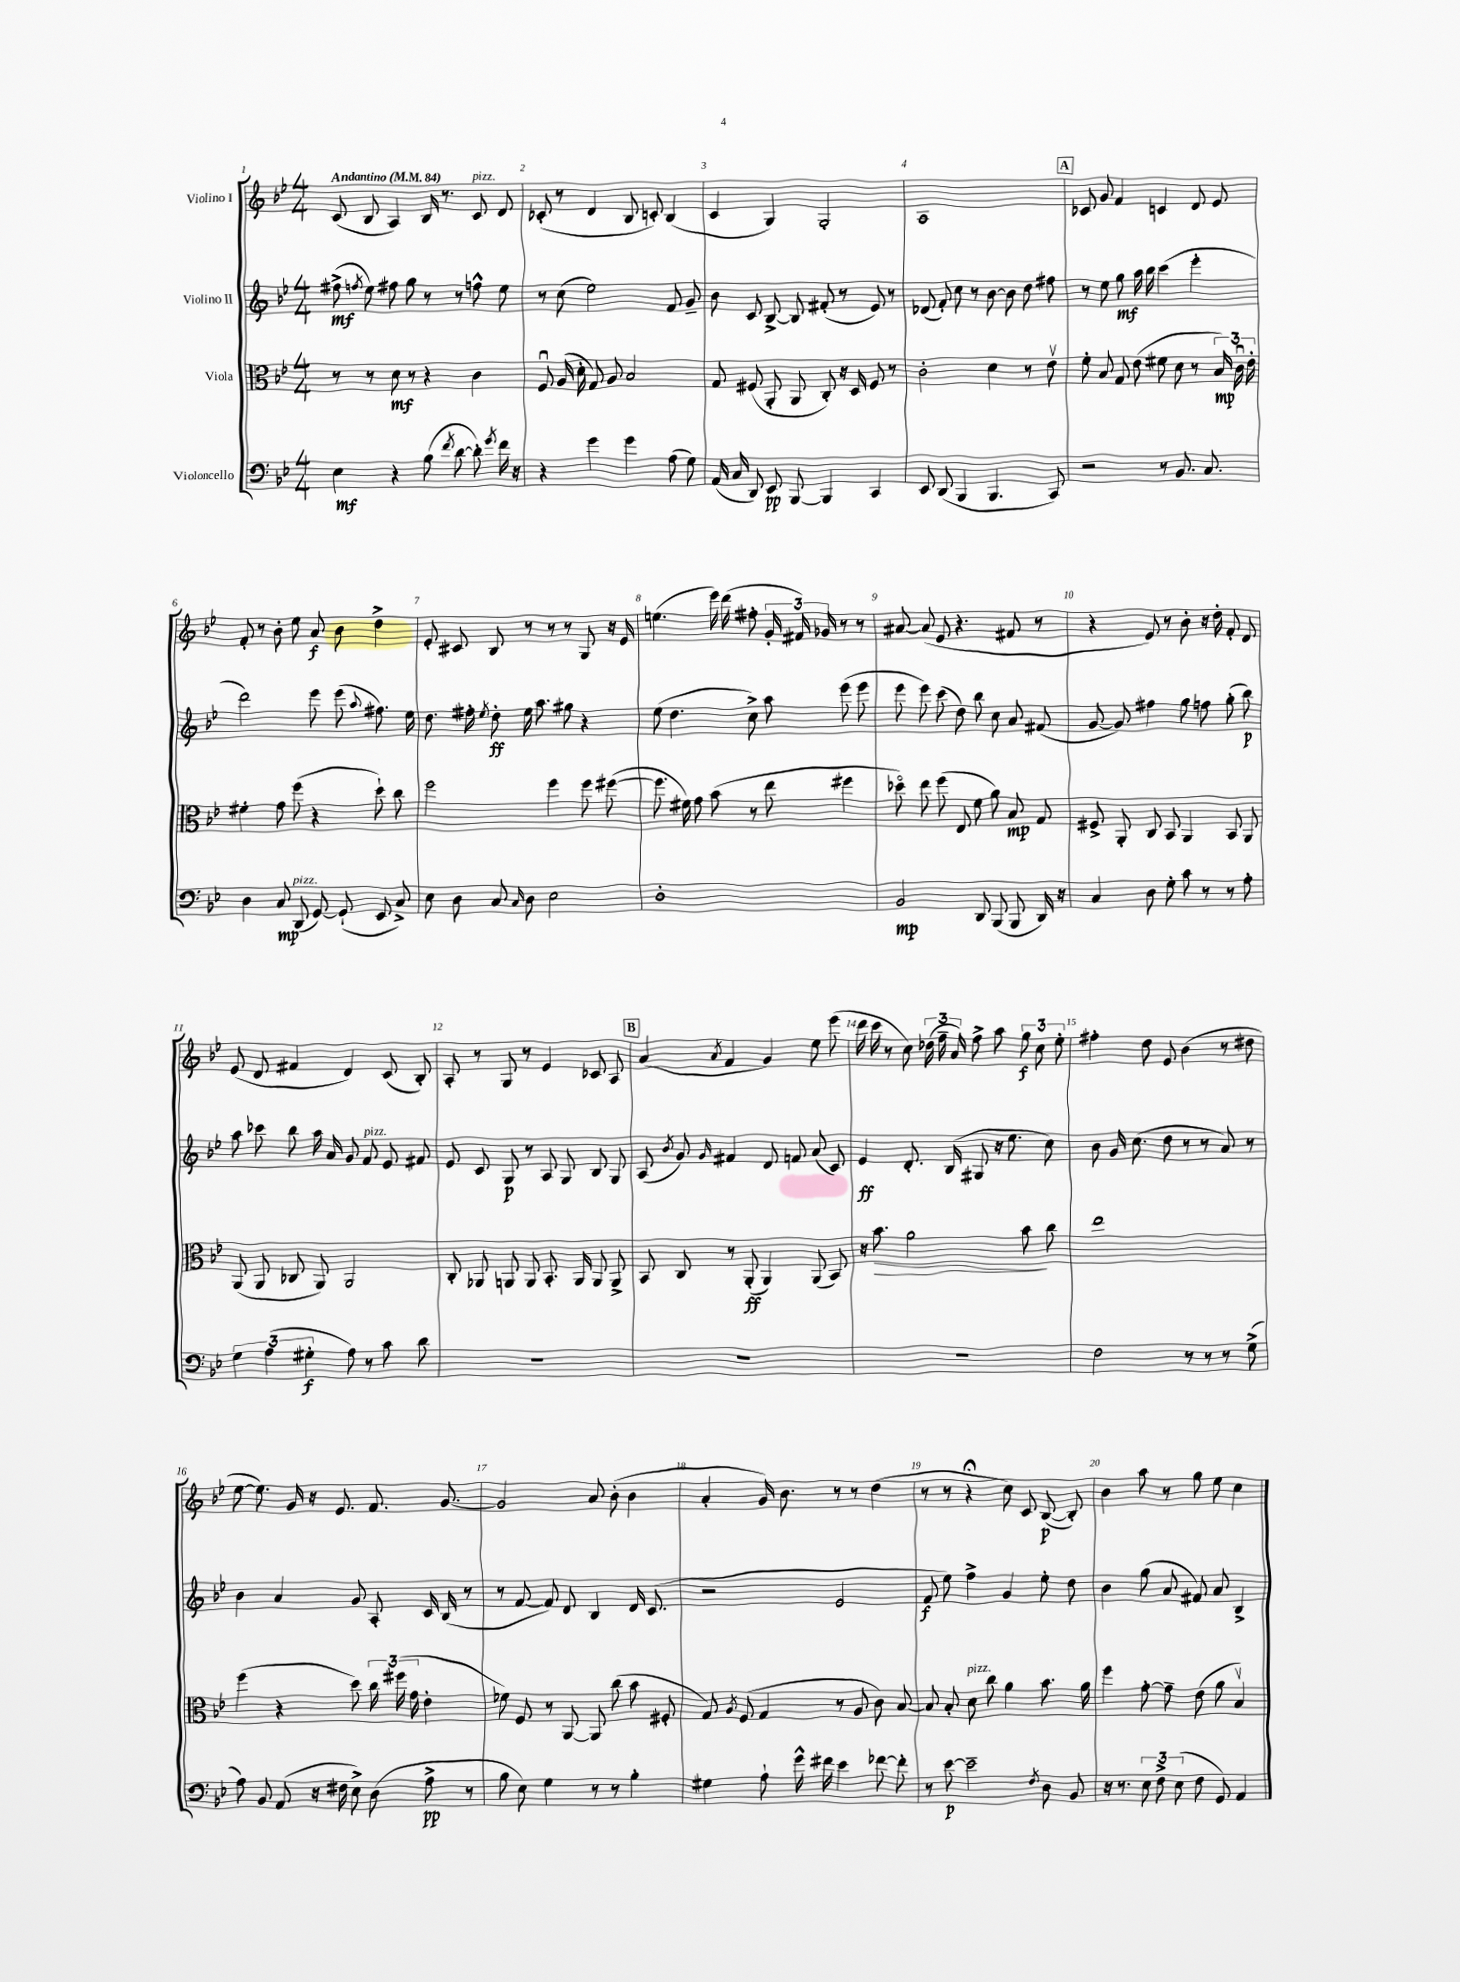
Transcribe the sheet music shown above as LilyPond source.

<<
\new StaffGroup <<
\new Staff = "s0" \with { instrumentName = "Violino I" } {
    \clef treble \key bes \major \numericTimeSignature \time 4/4 \tempo "Andantino" 4 = 84
    \autoBeamOff c'8( bes8 a4) bes16 r8. c'8^\markup { \italic "pizz." } d'8 |
    ces'8-.( r8 d'4 bes8 c'8-.) bes4( |
    c'4 g4) g2-. |
    a1 |
    \mark \markup { \box "A" } ces'8 g'8 f'4 c'4 d'8 ees'8 |
    f'8-. r8 bes'8-. ees''8 a'8\f bes'8 d''4-> |
    ees'8-. cis'8 bes8 r8 r8 r8 g8 r16 ees'16 |
    e''4.( ees'''16) d'''16( fis''8-. \tuplet 3/2 { g'16-. fis'16) ges'16 } r8 r8 |
    ais'8~ ais'8( ees'8 r4. fis'8 r8 |
    r4 ees'8) r8 bes'8-. r16 d''16-. f'8-. d'8 |
    ees'8( d'8 fis'4 d'4) c'8( bes8-.) |
    a8-. r8 g8 r8 ees'4 ces'8 a8 |
    \mark \markup { \box "B" } a'4( \acciaccatura { a'8 } f'4 g'4) ees''8 ees'''8( |
    d'''16 c'''16 r8 c''8) \tuplet 3/2 { des''16( f''16-- a'16) } f''8-> a''8 \tuplet 3/2 { g''8\f c''8 ees''8-. } |
    fis''4-. d''8 ees'8 bes'4( r8 dis''8 |
    ees''8~ ees''8.) g'16 r16 ees'8. f'8. g'8.~ |
    g'2 a'8 bes'8-.( bes'4 |
    a'4-. g'16) bes'8. r8 r8 d''4( |
    r8 r8 r4\fermata c''8) c'8 bes8~\p( bes8-.) |
    bes'4 a''8 r8 g''8 ees''8 c''4 \bar "|." |
}
\new Staff = "s1" \with { instrumentName = "Violino II" } {
    \clef treble \key bes \major \numericTimeSignature \time 4/4
    \autoBeamOff fis''8->\mf( \acciaccatura { f''8 } ees''8) fis''8 g''8 r8 r8 f''8-^ ees''8 |
    r8 c''8( ees''2) f'8 g'8-- |
    bes'8 c'8 bes8~-> bes8 fis'8-.( r8 ees'8) r8 |
    des'8( f'8-.) c''8 r8 bes'8~ bes'8 d''8 fis''8 |
    \mark \markup { \box "A" } r8 ees''8 g''8\mf a''16 bes''16 c'''4( ees'''4-. |
    d'''2) ees'''8 ees'''8( \appoggiatura { a''8 } fis''8.) ees''16 |
    d''8. fis''16-. \acciaccatura { ees''8 } d''8-.\ff ees''16 a''8. gis''8 r4 |
    ees''8( d''4. c''8->) a''8 ees'''8( ees'''8 |
    ees'''8 ees'''8) c'''8( d''8) bes''8 c''8 a'8 fis'8( |
    g'8~ g'8) fis''4 g''8 f''8 g''8-.( bes''8\p) |
    a''8 ces'''8 bes''8 a''16 a'16 g'8 f'8^\markup { \italic "pizz." } ees'8 fis'8 |
    ees'8 c'8 g8\p r8 a8 g8 bes8 g8 |
    \mark \markup { \box "B" } a8( \acciaccatura { bes'8 } g'8) \grace { g'16 } fis'4 d'8 f'8 a'8( c'8) |
    ees'4\ff d'8.-. bes16( gis8 r16 ees''8. c''8) |
    bes'8 g'16 c''8.( d''8 r8 r8 a'8) r8 |
    bes'4 a'4 g'8 a8-. c'16 bes16( r8 |
    r8 f'8~ f'8) d'8 bes4 d'16 c'8.( |
    r2 ees'2 |
    f'8\f ees''8) f''4-> g'4 ees''8-. d''8 |
    bes'4 g''8( a'8 fis'8) a'8 bes4-> \bar "|." |
}
\new Staff = "s2" \with { instrumentName = "Viola" } {
    \clef alto \key bes \major \numericTimeSignature \time 4/4
    \autoBeamOff r8 r8 d'8\mf r8 r4 c'4 |
    f8\downbow a16( d'16-. g8) a8 bes2 |
    g8 fis8( a,8-. a,8 c8-.) r16 d16 fis8 r8 |
    c'2-. d'4 r8 ees'8\upbow |
    \mark \markup { \box "A" } f'8-. bes8 g8 ees'8( fis'8 d'8 r8 \tuplet 3/2 { bes16\mp) c'16\downbow ees'16-. } |
    fis'4-. g'8 f''8( r4 d''8-!) c''8 |
    f''2 f''4 f''8 fis''8~( |
    fis''8. fis'16) g'8 bes'8( r8 ees''8 fis''4 |
    des''8\flageolet) ees''8 f''8( ees8 f'8 a'8) bes8\mp g8 |
    fis8-> a,8-. c8 bes,8 a,4 bes,8 a,8 |
    a,8( a,8 ces8 a,8) a,2 |
    c8-. aes,8 a,8 a,8 bes,8.-. a,16 a,8 a,8-> |
    \mark \markup { \box "B" } bes,8 c8 r8 a,8-.\ff( a,4) a,8( bes,8) |
    r16 bes'8.\> a'2 bes'8\! c''8 |
    ees''1 |
    f''4( r4 d''8) \tuplet 3/2 { c''16 fis''16( g'16 } ees'4-. |
    fes'8) f8 r8 a,8~ a,8 c''8( bes'8 fis8-. |
    g8) \acciaccatura { a8 } f8( g4 r8 a8 c'8) bes8~ |
    bes8 bes8-. d'8^\markup { \italic "pizz." } c''8 a'4 bes'8. a'16 |
    f''4 g'8~-. g'8-- ees'8( a'8 bes4\upbow) \bar "|." |
}
\new Staff = "s3" \with { instrumentName = "Violoncello" } {
    \clef bass \key bes \major \numericTimeSignature \time 4/4
    \autoBeamOff ees4\mf r4 bes8( \acciaccatura { f'8 } d'8~ d'8-.) \acciaccatura { g'8 } f'16 r16 |
    r4 g'4 g'4 a8( g8) |
    a,16( c16 d,8) ees,8\pp bes,,8~ bes,,4 c,4 |
    ees,8 d,8( bes,,4 bes,,4. c,8) |
    \mark \markup { \box "A" } r2 r8 bes,8. c8. |
    d4 c8\mp d,8^\markup { \italic "pizz." }( g,8~) g,8-!( ees,8 c8->) |
    ees8 d8 c8 \grace { c16 } d8 ees2 |
    d1-. |
    bes,2\mp d,8 bes,,8( bes,,8 d,16) r16 |
    c4 d8 g8-. c'8 r8 r8 a8-. |
    \tuplet 3/2 { g4 a4( gis4-.\f } a8) r8 c'8 d'8 |
    R1 |
    \mark \markup { \box "B" } R1 |
    R1 |
    f2 r8 r8 r8 g8->( |
    a8) bes,8 a,8( r16 fis16 ees8->) d8( a8->\pp r8 |
    bes8 ees8) g4 r8 r8 bes4-. |
    gis4 a8-! g'16-^ fis'16 ees'4 fes'8~ fes'8-. |
    r8 ees'8~\p ees'2-- \acciaccatura { f8 } d8 bes,8 |
    r16 r8. \tuplet 3/2 { ees8 f8-> ees8( } f8 g,8) a,4 \bar "|." |
}
>>
>>
\layout { \context { \Score \override BarNumber.break-visibility = ##(#f #t #t) barNumberVisibility = #all-bar-numbers-visible } }
